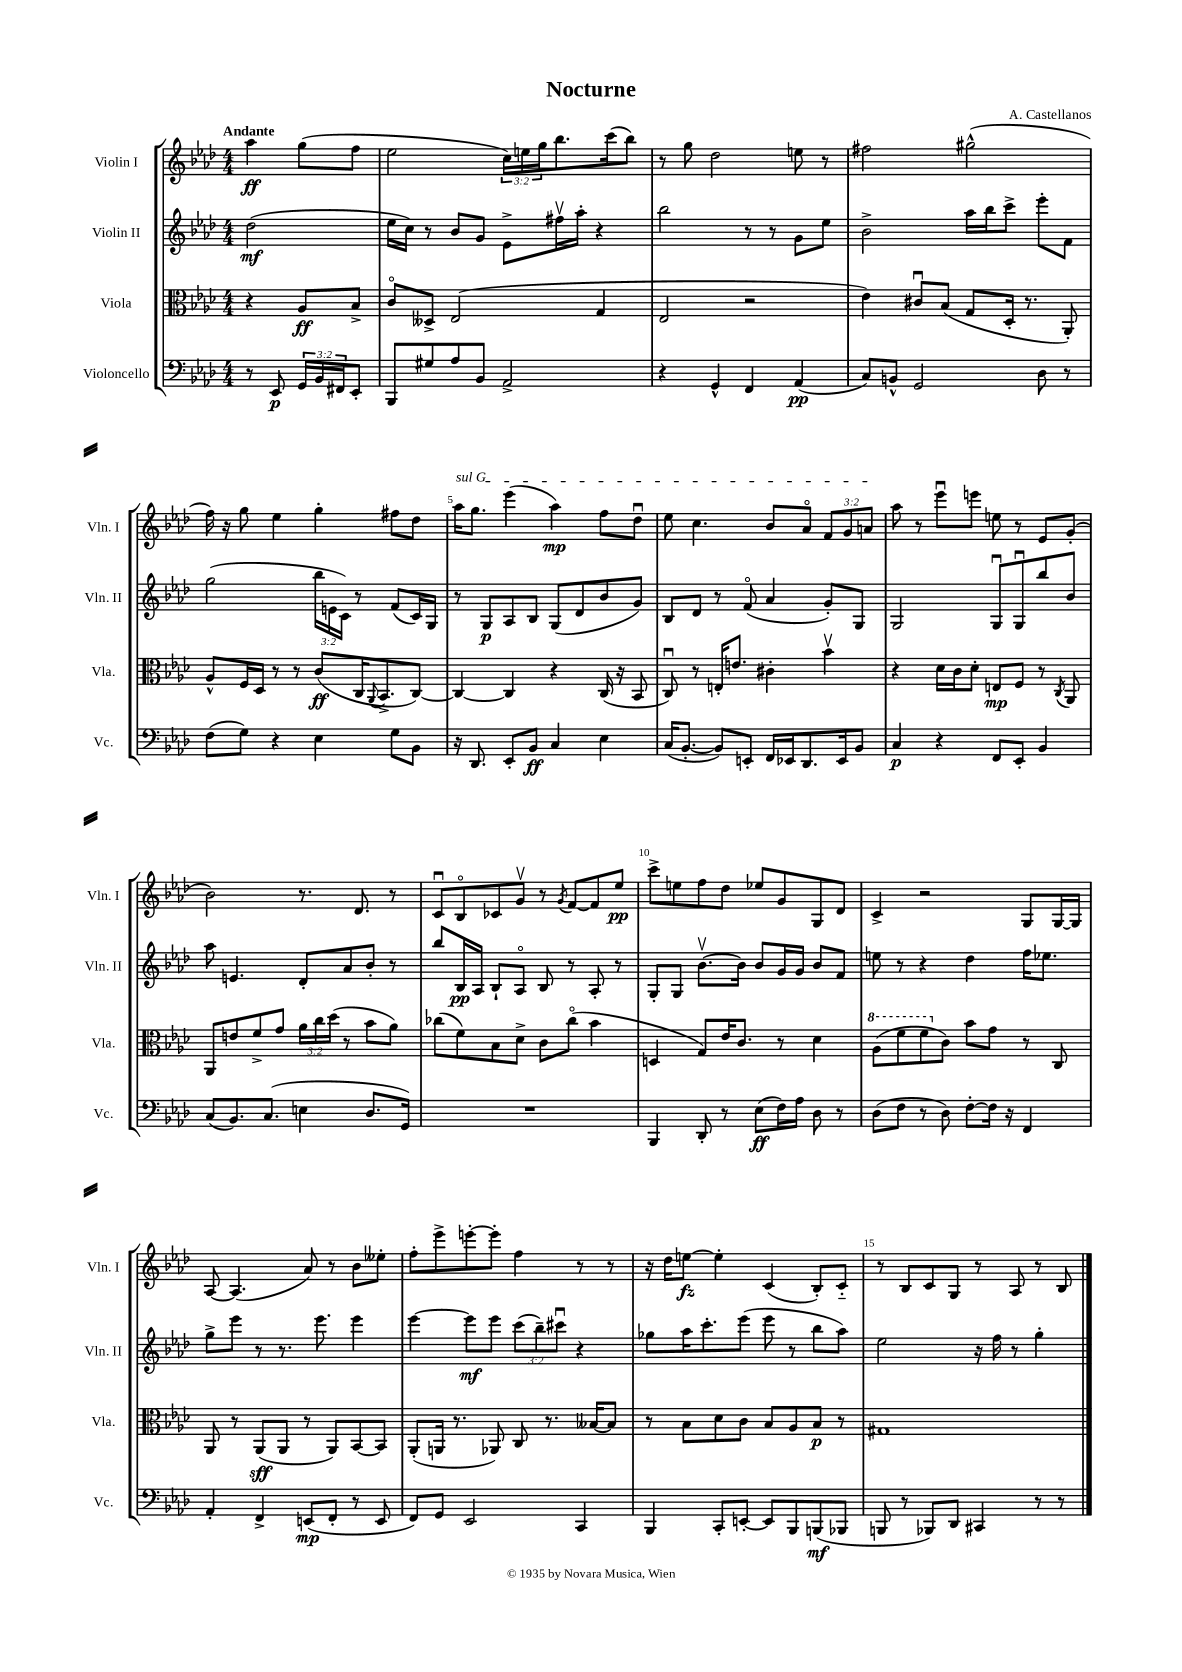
\header { title = "Nocturne" composer = "A. Castellanos" }
<<
\new StaffGroup <<
\new Staff = "s0" \with { instrumentName = "Violin I" shortInstrumentName = "Vln. I" } {
    \clef treble \key aes \major \numericTimeSignature \time 4/4 \override Staff.TupletNumber.text = #tuplet-number::calc-fraction-text \partial 2 \tempo "Andante"
    aes''4\ff g''8( f''8 |
    ees''2 \tuplet 3/2 { c''16) e''16 g''16 } bes''8. c'''16( bes''8) |
    r8 g''8 des''2 e''8 r8 |
    fis''2 gis''2-^( |
    f''16) r16 g''8 ees''4 g''4-. fis''8 des''8 |
    \once \override TextSpanner.bound-details.left.text = \markup { \italic "sul G" } aes''16\startTextSpan g''8. ees'''4( aes''4\mp) f''8 des''8\downbow |
    ees''8 c''4. bes'8 aes'8\flageolet \tuplet 3/2 { f'8 g'8 a'8\stopTextSpan } |
    aes''8 r8 ees'''8\downbow e'''8 e''8 r8 ees'8 g'8-.( |
    bes'2) r8. des'8. r8 |
    c'8\downbow bes8\flageolet ces'8 g'8\upbow r8 \acciaccatura { g'8 } f'8~ f'8 ees''8\pp |
    c'''8-> e''8 f''8 des''8 ees''8 g'8 g8 des'8 |
    c'4-> r2 g8 g16~ g16 |
    aes8~ aes4.( aes'8) r8 bes'8 eeses''8-. |
    f''8-. ees'''8-> e'''8~-. e'''8-. f''4 r8 r8 |
    r16 des''16 e''8~\fz e''4-. c'4( bes8-.) c'8-_ |
    r8 bes8 c'8 g8 r8 aes8 r8 bes8 \bar "|." |
}
\new Staff = "s1" \with { instrumentName = "Violin II" shortInstrumentName = "Vln. II" } {
    \clef treble \key aes \major \numericTimeSignature \time 4/4 \override Staff.TupletNumber.text = #tuplet-number::calc-fraction-text \partial 2
    des''2\mf( |
    ees''16 c''16) r8 bes'8 g'8 ees'8-> fis''16\upbow aes''16-. r4 |
    bes''2 r8 r8 g'8 ees''8 |
    bes'2-> aes''16 bes''16 c'''8-> ees'''8-. f'8 |
    g''2( \tuplet 3/2 { bes''16 e'16 c'16) } r8 f'8( c'16) g16 |
    r8 g8\p aes8 bes8 g8( des'8 bes'8 g'8) |
    bes8 des'8 r8 f'8\flageolet( aes'4 g'8-.) g8 |
    g2 g8\downbow g8\downbow bes''8 bes'8 |
    aes''8 e'4. des'8-. aes'8 bes'8-. r8 |
    bes''8 bes16\pp aes16 bes8-! aes8\flageolet bes8 r8 aes8-. r8 |
    g8-. g8 bes'8.~\upbow bes'16 bes'8 g'16 g'16 bes'8 f'8 |
    e''8 r8 r4 des''4 f''16 ees''8. |
    g''8-> ees'''8 r8 r8. ees'''8. ees'''4 |
    ees'''4~ ees'''8\mf ees'''8 \tuplet 3/2 { c'''8( bes''8--) cis'''8\downbow } r4 |
    ges''8 aes''16 c'''8.-. ees'''8( ees'''8 r8 bes''8 aes''8) |
    ees''2 r16 f''16 r8 g''4-. \bar "|." |
}
\new Staff = "s2" \with { instrumentName = "Viola" shortInstrumentName = "Vla." } {
    \clef alto \key aes \major \numericTimeSignature \time 4/4 \override Staff.TupletNumber.text = #tuplet-number::calc-fraction-text \partial 2
    r4 aes8\ff bes8-> |
    c'8\flageolet deses8-> ees2( g4 |
    ees2 r2 |
    ees'4) cis'8\downbow bes8( g8 des16-. r8. aes,8-.) |
    aes8-^ f16 des16 r8 r8 c'8\ff( c16 \appoggiatura { aes,8 } bes,8.-> c8~) |
    c4~ c4 r4 c16( r16 bes,8 |
    c8\downbow) r8 e16-. e'8. cis'4-. bes'4\upbow |
    r4 des'16 c'16 des'8-. e8\mp f8 r8 \acciaccatura { c8 } aes,8 |
    aes,8 e'8 f'8-> g'8 \tuplet 3/2 { aes'16 c''16 des''16( } r8 bes'8 aes'8) |
    ces''8( f'8) bes8 des'8-> c'8 ces''8\flageolet( bes'4 |
    d4 g8) ees'16 c'8. r8 des'4 |
    \ottava #1 aes'8( f''8 f''8 \ottava #0 c'8) bes'8 g'8 r8 c8 |
    aes,8 r8 aes,8\sff( aes,8 r8 aes,8) bes,8~ bes,8 |
    aes,8-.( a,16 r8. aes,8) c8 r8. beses16~ beses8 |
    r8 bes8 des'8 c'8 bes8 aes8 bes8\p r8 |
    gis1 \bar "|." |
}
\new Staff = "s3" \with { instrumentName = "Violoncello" shortInstrumentName = "Vc." } {
    \clef bass \key aes \major \numericTimeSignature \time 4/4 \override Staff.TupletNumber.text = #tuplet-number::calc-fraction-text \partial 2
    r8 ees,8\p \tuplet 3/2 { g,16 bes,16 fis,16 } ees,8-. |
    bes,,8 gis8 aes8 bes,8 aes,2-> |
    r4 g,4-^ f,4 aes,4\pp( |
    c8) b,8-^ g,2 des8 r8 |
    f8( g8) r4 ees4 g8 bes,8 |
    r16 des,8. ees,8-. bes,8\ff c4 ees4 |
    c16( bes,8.~-. bes,8) e,8-. f,16 ees,16 des,8. ees,16 bes,8 |
    c4\p r4 f,8 ees,8-. bes,4 |
    c8( bes,8.) c8.( e4 des8. g,16) |
    R1 |
    bes,,4 des,8-. r8 ees8\ff( f16) aes16 des8 r8 |
    des8( f8 r8 des8) f8~-. f16 r16 f,4 |
    aes,4-. f,4-> e,8\mp( f,8-. r8 e,8 |
    f,8) g,8 ees,2 c,4 |
    bes,,4 c,8-. e,8~-. e,8 bes,,8 b,,8\mf( bes,,8 |
    b,,8 r8 bes,,8) des,8 cis,4 r8 r8 \bar "|." |
}
>>
>>
\layout { \context { \Score \override BarNumber.break-visibility = ##(#f #t #t) barNumberVisibility = #(every-nth-bar-number-visible 5) } }
